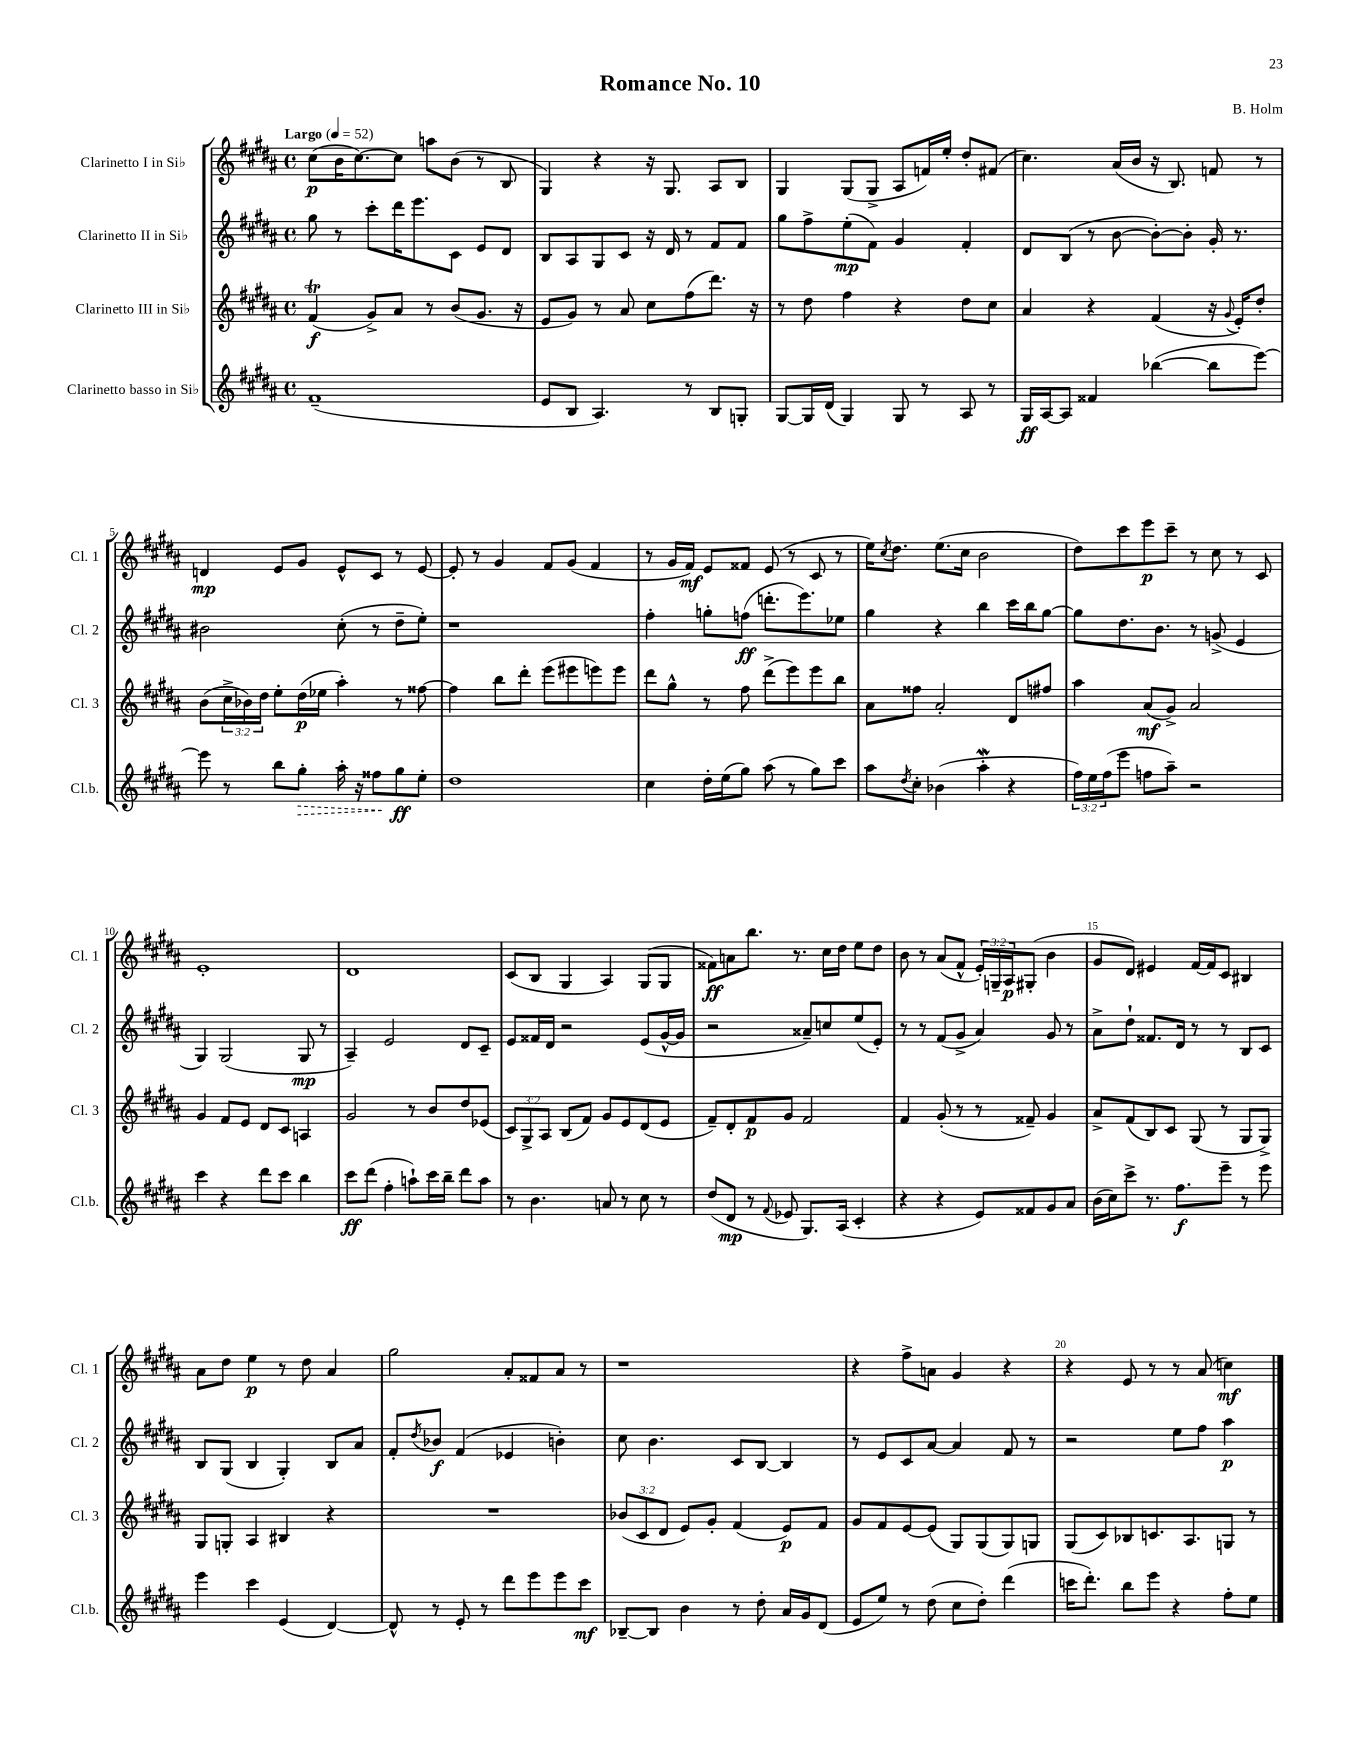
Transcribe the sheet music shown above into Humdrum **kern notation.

**kern	**kern	**kern	**kern
*staff4	*staff3	*staff2	*staff1
*clefG2	*clefG2	*clefG2	*clefG2
*k[f#c#g#d#a#]	*k[f#c#g#d#a#]	*k[f#c#g#d#a#]	*k[f#c#g#d#a#]
*M4/4	*M4/4	*M4/4	*M4/4
*met(c)	*met(c)	*met(c)	*met(c)
*MM52	*MM52	*MM52	*MM52
(1f#~	(4f#/	8gg#\	(8cc#\L
.	.	8r	16b\K
.	.	.	[8.cc#\)
.	8g#^/L)	8ccc#'\L	.
.	8a#/J	16ddd#\K	8cc#\]J
.	.	8.eee\	.
.	8r	.	8aa\L
.	(8b/L	8c#\J	(8b\J
.	8.g#/J	8e/L	8r
.	.	8d#/J	8B/
.	16r	.	.
=	=	=	=
8e/L	8e/L	8B/L	4G#/)
8B/J	8g#/J)	8A#/	.
4.A#/)	8r	8G#/	4r
.	8a#/	8c#/J	.
.	8cc#\L	16r	16r
.	.	16d#/	8.G#/
8r	(8ff#\	8r	.
8B/L	8.ddd#\J)	8f#/L	8A#/L
8G'/J	.	8f#/J	8B/J
.	16r	.	.
=	=	=	=
[8G#/L	8r	8gg#\L	4G#/
16G#/]L	8dd#\	8ff#^\	.
(16d#/JJ	.	.	.
4G#/)	4ff#\	(8ee'\	(8G#/L
.	.	8f#\J)	8G#^/J
8G#/	4r	4g#/	8A#/L
8r	.	.	16f/L)
.	.	.	16ee'/JJ
8A#/	8dd#\L	4f#'/	8dd#'/L
8r	8cc#\J	.	(8f#/J
=	=	=	=
16G#/LL	4a#/	8d#/L	4.cc#\)
[16A#/J	.	.	.
8A#/]J	.	(8B/J	.
4f##/	4r	8r	.
.	.	[8b\	(16a#/LL
.	.	.	16b/JJ
([4bb-\	(4f#/	8b'\_L)	16r
.	.	.	8.B/)
.	.	8b'\]J	.
8bb-\]L	16r	16g#'/	8f/
.	8qqg#/	.	.
.	16e'/LK)	8.r	.
[8eee\J)	8dd#'/J	.	8r
=	=	=	=
8eee\]	(8b\L	2b#\	4d/
8r	24cc#^\L	.	.
.	24b-\)	.	.
.	24dd#\JJ	.	.
8bb\L	8ee'\L	.	8e/L
8gg#'\J	(16dd#\L	.	8g#/J
.	16ee-\JJ	.	.
16aa#'\	4aa#'\)	(8cc#'\	8e^^/L
16r	.	.	.
8ff##\L	.	8r	8c#/J
8gg#\	8r	8dd#~\L	8r
8ee'\J	[8ff##\	8ee'\J)	[8e/
=	=	=	=
1dd#	4ff##\]	1r	8e'/]
.	.	.	8r
.	8bb\L	.	4g#/
.	8ddd#'\J	.	.
.	(8eee\L	.	8f#/L
.	8eee#\	.	(8g#/J
.	8eee\)	.	4f#/
.	8eee\J	.	.
=	=	=	=
4cc#\	8ddd#\L	4ff#'\	8r
.	8gg#^^\J	.	16g#/LL
.	.	.	16f#/JJ)
16dd#'\LL	8r	8gg'\L	8e/L
(16ee\J	.	.	.
8gg#\J)	8ff#\	(8ff\J	8f##/J
(8aa#\	(8ddd#^\L	8.ddd'\L	(8e/
8r	8eee\)	.	8r
.	.	8.eee\)	.
8gg#\L)	8eee\	.	8c#/
8ccc#\J	8bb\J	8ee-\J	8r
=	=	=	=
8aa#\L	8a#\L	4gg#\	16ee\LK)
.	.	.	8qcc#/
.	.	.	8.dd#\J
8qdd#/	.	.	.
8cc#'\J	8ff##\J	.	.
(4b-\	2a#'/	4r	(8.ee\L
.	.	.	16cc#\Jk
4aa#'\	.	4bb\	2b\
4r	8d#/L	16ccc#\LL	.
.	.	16bb\J	.
.	8ff#/J	[8gg#\J	.
=	=	=	=
24ff#\LL)	4aa#\	8gg#\]L	8dd#\L)
24ee\	.	.	.
(24ff#\J	.	.	.
8eee\J	.	8.dd#\	8ccc#\
8ff\L	(8a#/L	.	8eee\
.	.	8.b\J	.
8aa#~\J)	8g#^/J)	.	8ccc#~\J
2r	2a#/	8r	8r
.	.	(8g^/	8cc#\
.	.	4e/	8r
.	.	.	8c#/
=	=	=	=
4ccc#\	4g#/	4G#/)	1e'
4r	8f#/L	(2G#/	.
.	8e/J	.	.
8ddd#\L	8d#/L	.	.
8ccc#\J	8c#/J	.	.
4bb\	4A/	8G#/	.
.	.	8r	.
=	=	=	=
8ccc#\L	2g#/	4A#~/)	1d#
(8ddd#\J	.	.	.
4ff#'\	.	2e/	.
8aa`\L)	8r	.	.
16ccc#\L	8b/L	.	.
16bb~\JJ	.	.	.
8ddd#\L	8dd#/	8d#/L	.
8aa\J	(8e-/J	8c#~/J	.
=	=	=	=
8r	12c#/L)	8e/L	(8c#/L
.	12G#^/	.	.
4.b\	.	16f##/L	8B/J
.	12A#/J	.	.
.	.	16d#/JJ	.
.	(8B/L	2r	4G#/
.	8f#/J)	.	.
8a/	8g#/L	.	4A#/)
8r	8e/	.	.
8cc#\	(8d#/	(8e/L	(8G#/L
8r	8e/J	[16g#^^/L	8G#/J
.	.	16g#/]JJ	.
=	=	=	=
(8dd#/L	8f#~/L)	2r	8f##\L)
8d#/J	8d#'/	.	8a\
8r	8f#/	.	8.bb\J
8qqf#/	.	.	.
8e-/	8g#/J	.	.
.	.	.	8.r
8.G#/L)	2f#/	8a##~/L)	.
.	.	8cc/	16cc#\LL
(16A#/Jk	.	.	16dd#\JJ
4c#'/	.	(8ee/	8ee\L
.	.	8e'/J)	8dd#\J
=	=	=	=
4r	4f#/	8r	8b\
.	.	8r	8r
4r	(8g#'/	(8f#/L	(8a#/L
.	8r	8g#^/J	8f#^^/J
8e/L)	8r	4a#/)	24e'/LL)
.	.	.	24G~/
.	.	.	24A#/J
8f##/	8f##~/)	.	(8G#'/J
8g#/	4g#/	8g#/	4b\
8a#/J	.	8r	.
=	=	=	=
(16b\LL	8a#^/L	8a#^\L	8g#/L
16cc#\J)	.	.	.
8ccc#^\J	(8f#/	8dd#`\J	8d#/J)
8.r	8B/)	8.f##/L	4e#/
.	8c#/J	.	.
8.ff#\L	.	16d#/Jk	.
.	(8G#/	8r	[16f#/LL
.	.	.	16f#/]J
8eee~\J	8r	8r	8c#/J
8r	8G#/L	8B/L	4B#/
8eee\	8G#^/J)	8c#/J	.
=	=	=	=
4eee\	8G#/L	8B/L	8a#\L
.	8G'/J	(8G#/J	8dd#\J
4ccc#\	4A#/	4B/	4ee\
(4e/	4B#/	4G#'/)	8r
.	.	.	8dd#\
[4d#/)	4r	8B/L	4a#/
.	.	8a#/J	.
=	=	=	=
8d#^^/]	1r	8f#'/L	2gg#\
.	.	8qdd#/	.
8r	.	8b-/J	.
8e'/	.	(4f#/	.
8r	.	.	.
8ddd#\L	.	4e-/	8a#'/L
8eee\	.	.	8f##/
8eee\	.	4b'\)	8a#/J
8ccc#\J	.	.	8r
=	=	=	=
[8B-~/L	(12b-/L	8cc#\	1r
.	12c#/	.	.
8B-/]J	.	4.b\	.
.	12d#/J	.	.
4b\	8e/L)	.	.
.	8g#'/J	.	.
8r	(4f#/	8c#/L	.
8dd#'\	.	[8B/J	.
16a#/LL	8e/L)	4B/]	.
16g#/J	.	.	.
(8d#/J	8f#/J	.	.
=	=	=	=
8e/L	8g#/L	8r	4r
8ee/J)	8f#/	8e/L	.
8r	[8e/	8c#/	8ff#^\L
(8dd#\	(8e/]J	[8a#/J	8a\J
8cc#\L	8G#/L)	4a#/]	4g#/
8dd#'\J)	(8G#/	.	.
(4ddd#\	8G#/)	8f#/	4r
.	8G/J	8r	.
=	=	=	=
16ccc\LK	(8G#/L	2r	4r
8.ddd#'\J)	.	.	.
.	8c#/)	.	.
8bb\L	8B-/	.	8e/
8eee\J	8.c/	.	8r
4r	.	8ee\L	8r
.	8.A#/	.	.
.	.	8ff#\J	(8a#/
8ff#'\L	8G/J	4aa#\	4cc\)
8ee\J	8r	.	.
==	==	==	==
*-	*-	*-	*-
